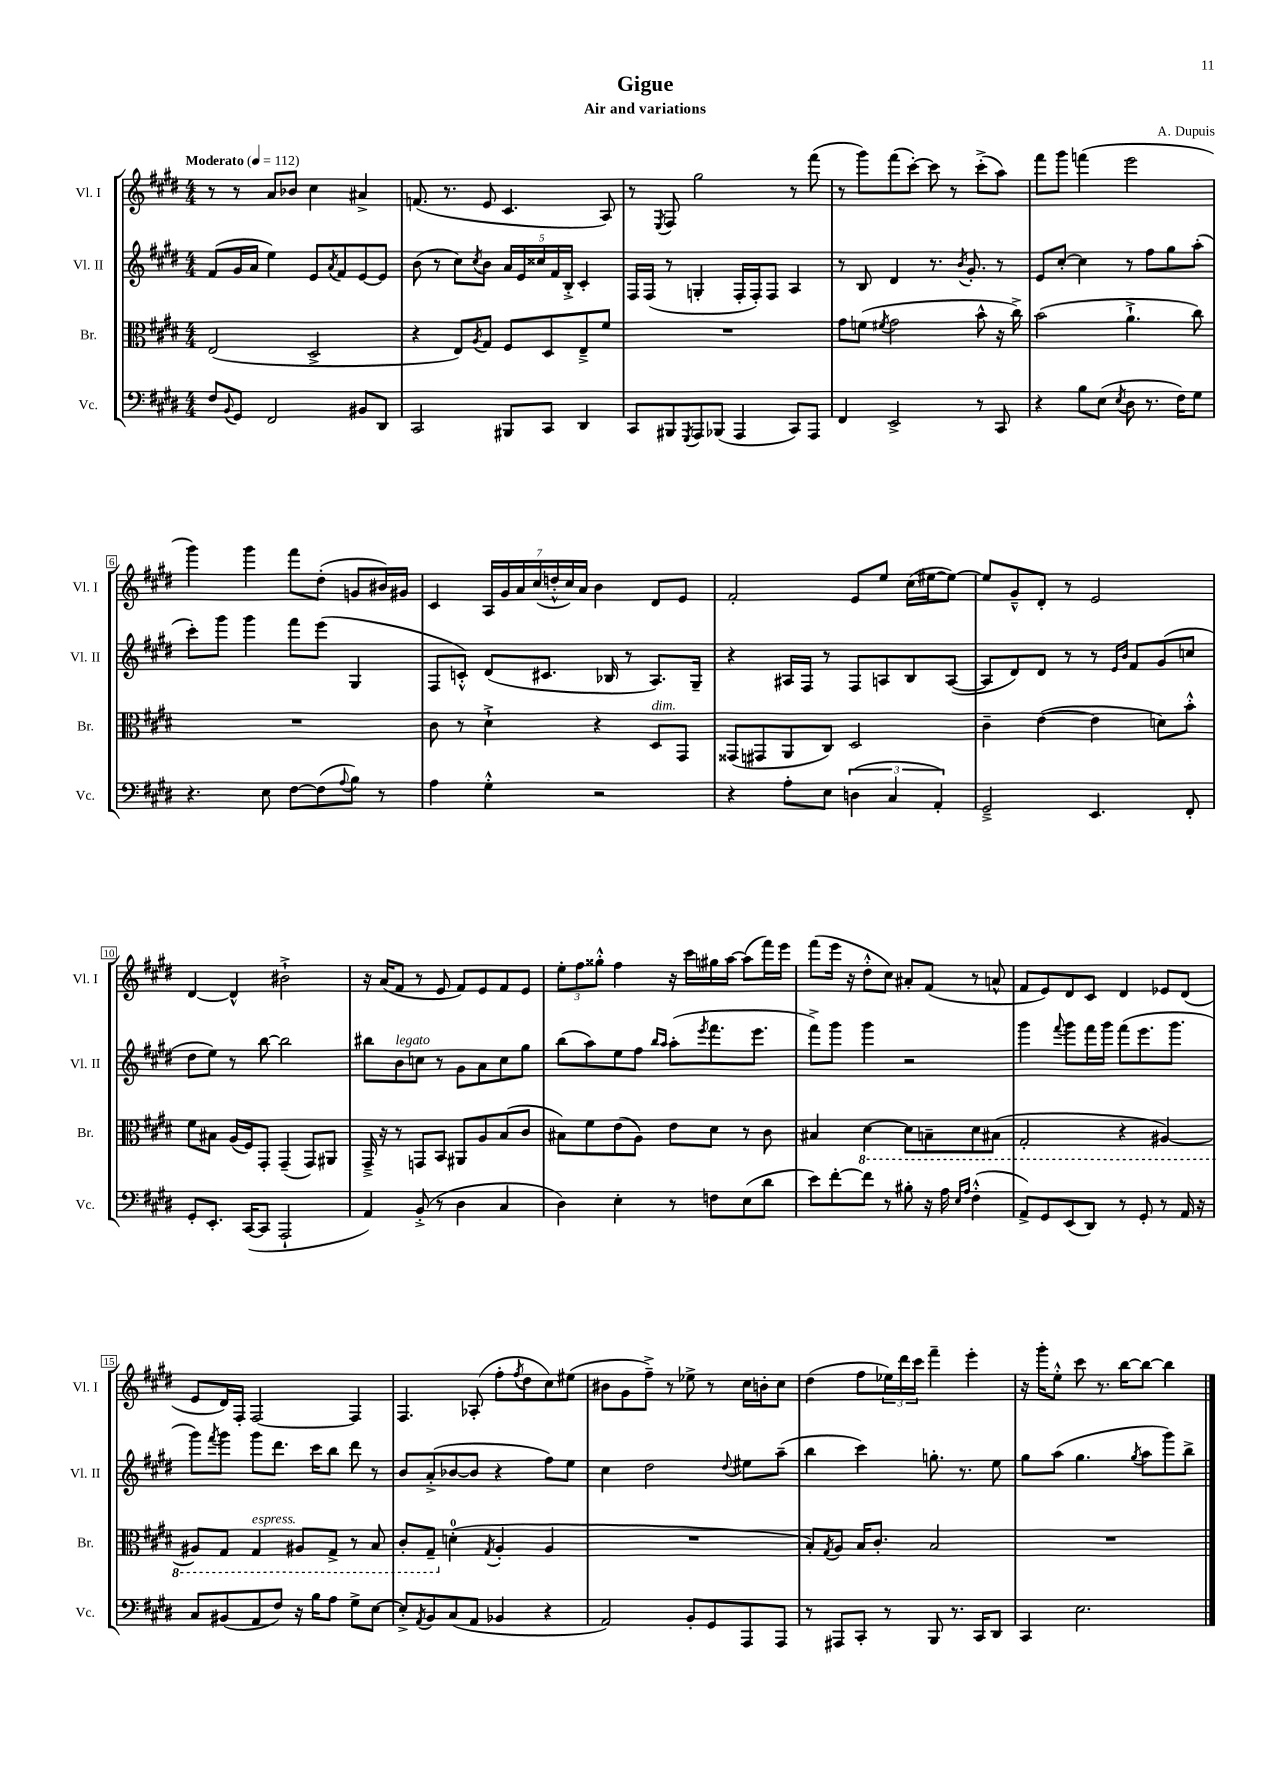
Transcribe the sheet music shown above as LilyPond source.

\header { title = "Gigue" composer = "A. Dupuis" subtitle = "Air and variations" }
<<
\new StaffGroup <<
\new Staff = "s0" \with { instrumentName = "Vl. I" shortInstrumentName = "Vl. I" } {
    \clef treble \key e \major \numericTimeSignature \time 4/4 \tempo "Moderato" 4 = 112
    r8 r8 a'8 bes'8 cis''4 ais'4-> |
    f'8.( r8. e'8 cis'4. a8) |
    r8 \acciaccatura { e8 } fis8 gis''2 r8 fis'''8( |
    r8 gis'''8) fis'''8( cis'''8~-.) cis'''8 r8 cis'''8-.->( a''8) |
    fis'''8 gis'''8 f'''4( e'''2 |
    gis'''4) gis'''4 fis'''8 dis''8-.( g'8 bis'16) gis'16 |
    cis'4 \tuplet 7/4 { a16 gis'16 a'16 cis''16( d''16-.-^ cis''16) a'16 } b'4 dis'8 e'8 |
    fis'2-. e'8 e''8 cis''16( eis''16~ eis''8~) |
    eis''8 gis'8---^ dis'8-. r8 e'2 |
    dis'4~ dis'4-^ bis'2-!-> |
    r16 a'16( fis'8 r8 e'8 fis'8) e'8 fis'8 e'8 |
    \tuplet 3/2 { e''8-. fis''8 gisis''8-.-^ } fis''4 r16 cis'''16 gis''16 a''16~ a''8( fis'''16) e'''16 |
    fis'''8( e'''16 r16 dis''8-.-^ cis''8) ais'8-. fis'8( r8 a'8-^ |
    fis'8 e'8) dis'8 cis'8 dis'4 ees'8 dis'8( |
    e'8 dis'16) fis16-. fis2~ fis4 |
    fis4. aes8-.( fis''8-. \acciaccatura { fis''8 } dis''8 cis''8) eis''8( |
    bis'8 gis'8 fis''8--->) r8 ees''8-> r8 cis''16 b'16-. cis''8 |
    dis''4( fis''8 \tuplet 3/2 { ees''16) dis'''16 cis'''16 } fis'''4-- e'''4-. |
    r16 gis'''16-. e''8-.-^ cis'''8 r8. b''16~ b''8~ b''4 \bar "|." |
}
\new Staff = "s1" \with { instrumentName = "Vl. II" shortInstrumentName = "Vl. II" } {
    \clef treble \key e \major \numericTimeSignature \time 4/4
    fis'8( gis'16 a'16 e''4) e'8 \acciaccatura { a'8 } fis'8 e'8~ e'8 |
    b'8( r8 cis''8) \acciaccatura { cis''8 } b'8 \tuplet 5/4 { a'16 e'16 cisis''16 fis'16 b16-.-> } cis'4-. |
    fis16 fis16( r8 g4-. fis16-. fis16-.) fis8 a4 |
    r8 b8 dis'4 r8. \acciaccatura { b'8 } gis'8.-. r8 |
    e'8 cis''8~-. cis''4 r8 fis''8 gis''8 a''8-.( |
    cis'''8-.) gis'''8 gis'''4 fis'''8 e'''8( gis4 |
    fis8 c'8-.-^) dis'8( cis'8. bes16 r8 a8.) gis16-- |
    r4 ais16 fis16 r8 fis8 a8 b8 a8~( |
    a8 dis'8) dis'8 r8 r8 \grace { e'16 b'16 } fis'8 gis'8( c''8 |
    dis''8 e''8) r8 b''8~ b''2 |
    bis''8 b'8^\markup { \italic "legato" } c''8 r8 gis'8 a'8 c''8 gis''8 |
    b''8( a''8) e''8 fis''8 \grace { b''16 a''16 } a''8-.( \acciaccatura { e'''8 } fis'''8. e'''8. |
    fis'''8->) gis'''8 gis'''4 r2 |
    gis'''4 \appoggiatura { fis'''8 } gis'''8 fis'''16 gis'''16 fis'''8( e'''8. gis'''8. |
    gis'''8) \acciaccatura { fis'''8 } gis'''8 gis'''8 dis'''8. cis'''16 b''8 dis'''8 r8 |
    b'8 a'8-.->( bes'8~ bes'8 r4 fis''8) e''8 |
    cis''4 dis''2 \appoggiatura { dis''8 } eis''8 a''8--( |
    b''4 cis'''4) g''8.-. r8. e''8 |
    gis''8 a''8( gis''4. \acciaccatura { gis''8 } a''8 gis'''8) b''8-> \bar "|." |
}
\new Staff = "s2" \with { instrumentName = "Br." shortInstrumentName = "Br." } {
    \clef alto \key e \major \numericTimeSignature \time 4/4
    e2( dis2-> |
    r4 e8) \acciaccatura { a8 } gis8 fis8 dis8 e8---> fis'8 |
    R1 |
    gis'8 f'8( \acciaccatura { fis'8 } gis'2 b'8-^ r16 cis''16->) |
    b'2( a'4.-!-> cis''8) |
    R1 |
    cis'8 r8 dis'4-!-> r4 dis8^\markup { \italic "dim." } gis,8 |
    gisis,8( gis,8 a,8 cis8) dis2 |
    cis'4-- e'4~( e'4 d'8) b'8-.-^ |
    fis'8 bis8 a16( fis16) gis,8-. gis,4--( gis,8) ais,8 |
    gis,16---> r16 r8 g,8 b,8 ais,8 a8 b8( cis'8 |
    bis8) fis'8 e'8( a8) e'8 dis'8 r8 cis'8 |
    bis4 \ottava #-1 dis4~ dis8 b,!8-- dis8 bis,8( |
    gis,2-. r4 ais,4~) |
    ais,8 gis,8 gis,4^\markup { \italic "espress." } ais,8 gis,8-> r8 b,8 |
    cis8-. gis,8-- \ottava #0 d'4-0-.( \acciaccatura { gis8 } a4-. a4 |
    R1 |
    b8-.) \acciaccatura { gis8 } a8 b16 cis'8.-. b2 |
    R1 \bar "|." |
}
\new Staff = "s3" \with { instrumentName = "Vc." shortInstrumentName = "Vc." } {
    \clef bass \key e \major \numericTimeSignature \time 4/4
    fis8 \appoggiatura { b,8 } gis,8 fis,2 bis,8 dis,8 |
    cis,2 bis,,8 cis,8 dis,4 |
    cis,8 bis,,8 \acciaccatura { gis,,8 } a,,8 bes,,8( a,,4 cis,8) a,,8 |
    fis,4 e,2-> r8 cis,8 |
    r4 b8 e8( \acciaccatura { e8 } dis8 r8. fis16) gis8 |
    r4. e8 fis8~ fis8( \appoggiatura { a8 } b8) r8 |
    a4 gis4-.-^ r2 |
    r4 a8-. e8 \tuplet 3/2 { d4( cis4 a,4-.) } |
    gis,2---> e,4. fis,8-. |
    gis,8-. e,8.-. cis,16~( cis,8 a,,2-! |
    a,4) b,8-.->( r8 dis4 cis4 |
    dis4) e4-. r8 f8 e8( dis'8 |
    e'8) fis'8~-. fis'8 r8 bis8-. r16 a16 \grace { e16 a16 } fis4-.-^( |
    a,8->) gis,8 e,8( dis,8) r8 gis,8-. r8 a,16 r16 |
    cis8 bis,8( a,8 fis8) r16 b16 a8 gis8-> e8~ |
    e8-.-> \acciaccatura { a,8 } b,8 cis8( a,8 bes,4 r4 |
    a,2) b,8-. gis,8 a,,8 a,,8 |
    r8 ais,,8 cis,8-. r8 b,,8 r8. cis,16 dis,8 |
    cis,4 e2. \bar "|." |
}
>>
>>
\layout { \context { \Score \override BarNumber.stencil = #(make-stencil-boxer 0.1 0.3 ly:text-interface::print) } }
